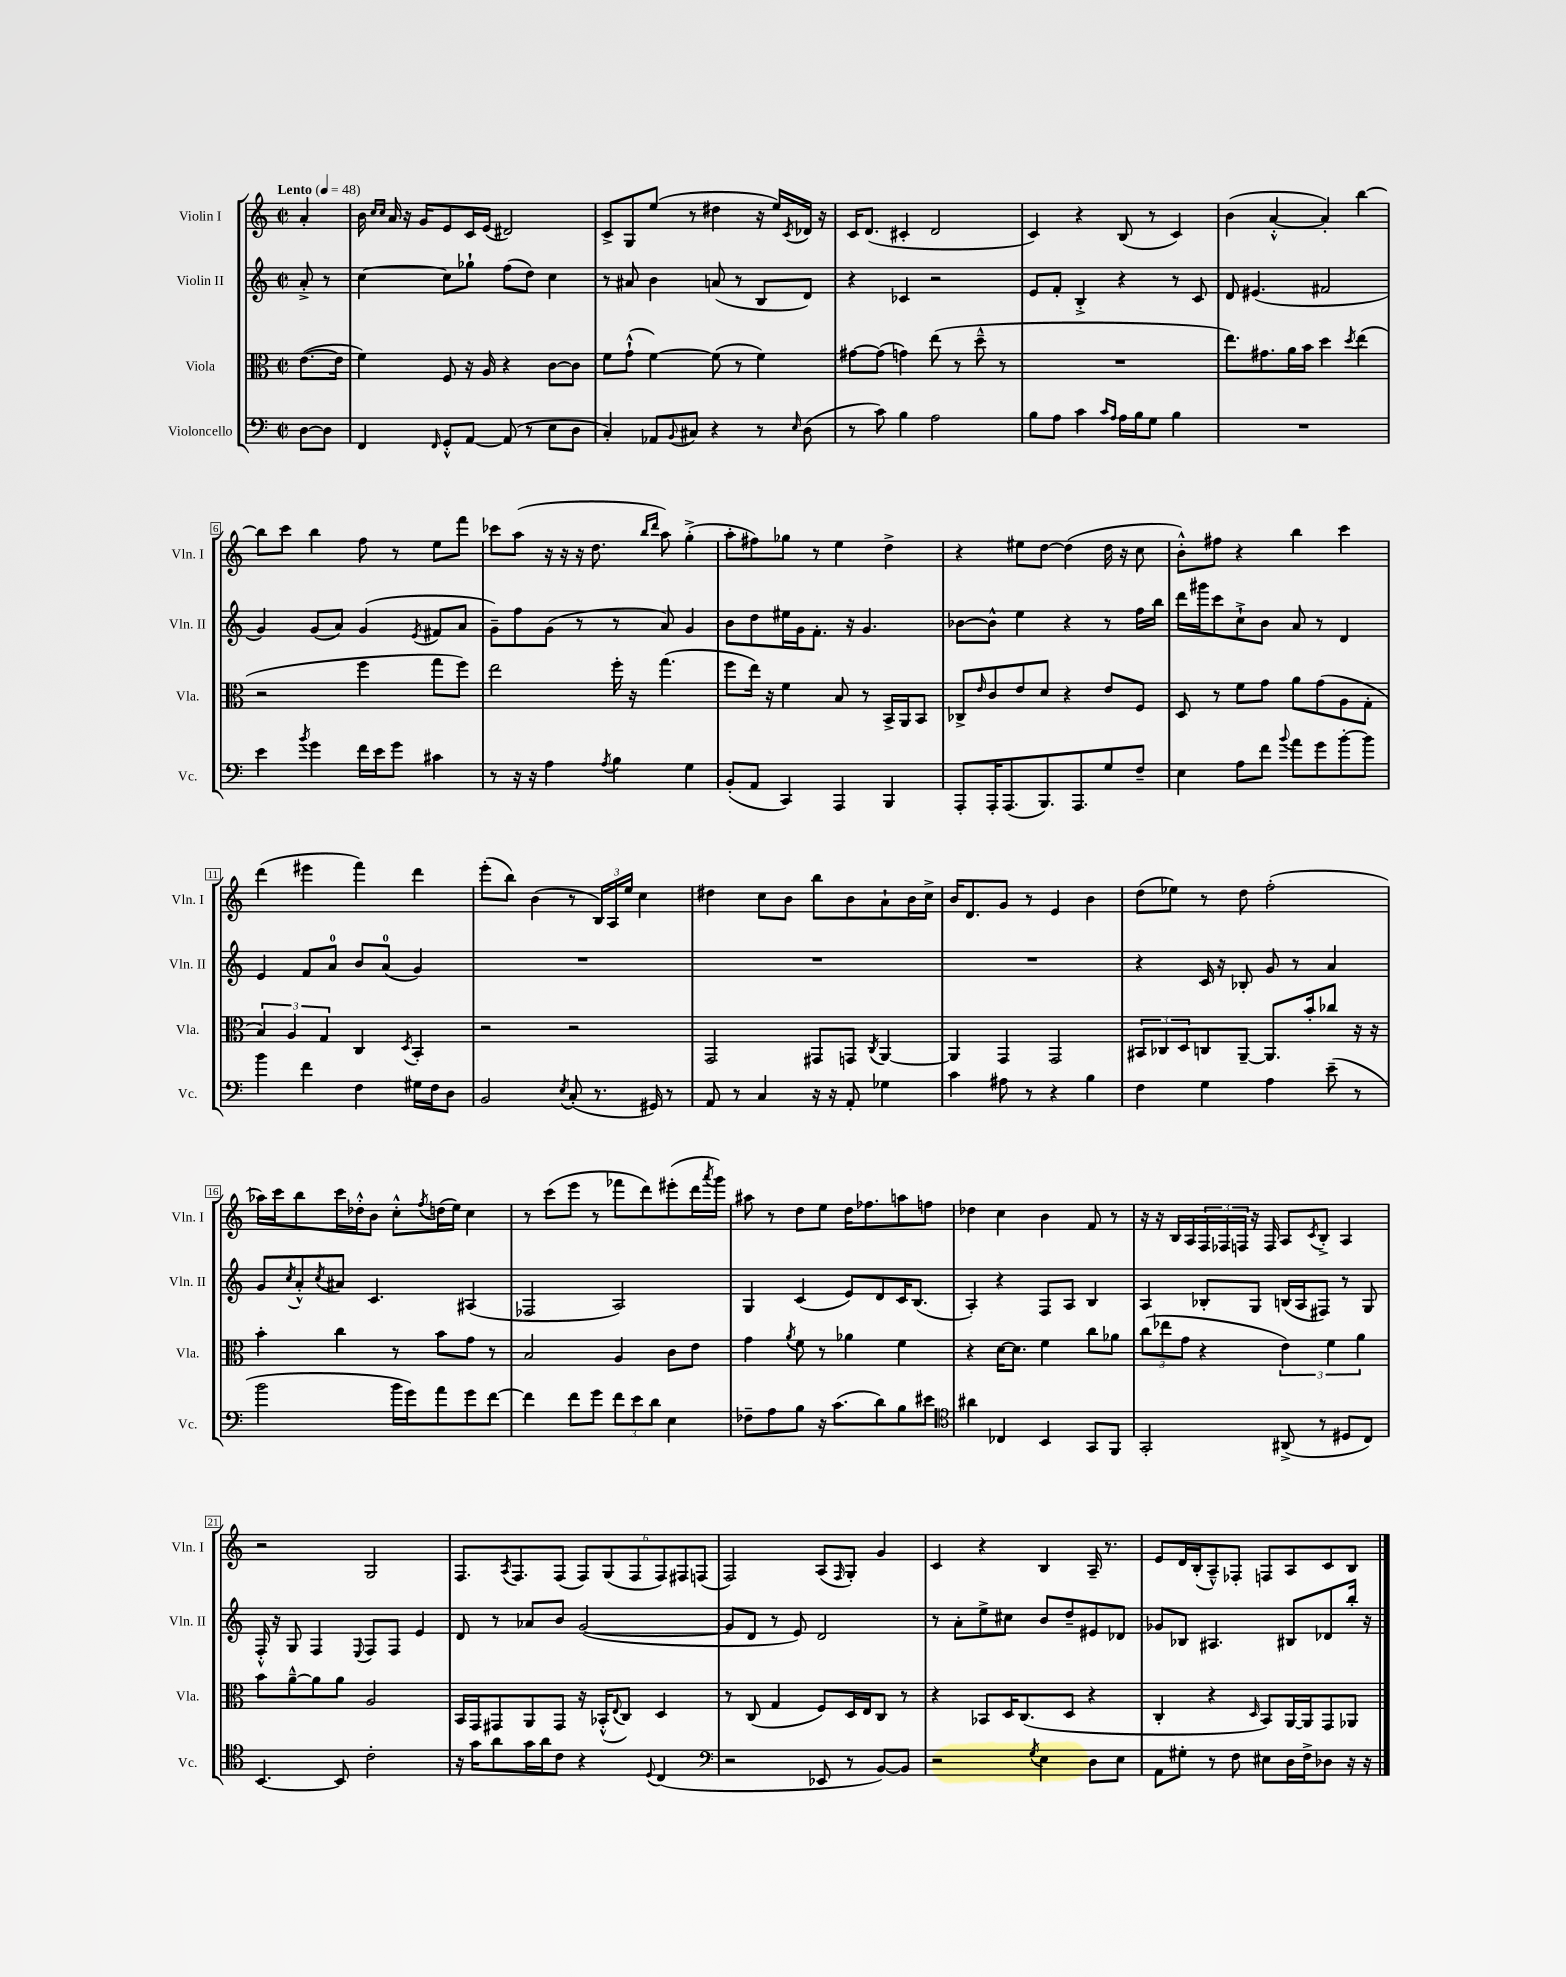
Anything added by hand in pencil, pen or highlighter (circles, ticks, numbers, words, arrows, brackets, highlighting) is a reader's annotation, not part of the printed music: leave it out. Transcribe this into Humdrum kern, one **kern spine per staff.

**kern	**kern	**kern	**kern
*staff4	*staff3	*staff2	*staff1
*clefF4	*clefC3	*clefG2	*clefG2
*k[]	*k[]	*k[]	*k[]
*M2/2	*M2/2	*M2/2	*M2/2
*met(c|)	*met(c|)	*met(c|)	*met(c|)
*MM48	*MM48	*MM48	*MM48
[8D\L	([8.e\L	8a'^/	4a'/
8D\]J	.	8r	.
.	16e\]Jk	.	.
=	=	=	=
4FF/	4f\)	[4cc\	16b\
.	.	.	16qqcc/LL
.	.	.	16qqcc/JJ
.	.	.	16a/
.	.	.	16r
.	.	.	16g/LK
16qqFF/	.	.	.
8GG'^^/L	8F/	8cc\]L	8e/
[8AA/J	16r	8gg-`\J	16c/L
.	16A/	.	(16e/JJ
(8AA/]	4r	(8ff\L	2d#/)
8r	.	8dd\J)	.
8E\L	[8c\L	4cc\	.
8D\J	8c\]J	.	.
=	=	=	=
4C'/)	8f\L	8r	8c^/L
.	(8g`^^\J	8a#/	8G/
8AA-/L	[4f\)	4b\	(8ee/J
8qqBB/	.	.	.
8C#/J	.	.	8r
4r	(8f\]	(8a/	4dd#\
.	8r	8r	.
8r	4f\)	8B/L	16r
.	.	.	16ee/LL)
16qqE/	.	.	8qc/
(8D\	.	8d/J)	16d-/JJ
.	.	.	16r
=	=	=	=
8r	[8g#\L	4r	16c/LK
.	.	.	(8.d/J
8c\)	(8g#\]J	.	.
4B\	4g\)	4c-/	4c#'/
2A\	(8ee\	2r	2d/
.	8r	.	.
.	8dd~^^\	.	.
.	8r	.	.
=	=	=	=
8B\L	1r	8e/L	4c/)
8A\J	.	8f'/J	.
4c\	.	4B'^/	4r
16qqc/LL	.	.	.
16qqA/JJ	.	.	.
16A\LL	.	4r	(8B/
16B\J	.	.	.
8G\J	.	.	8r
4B\	.	8r	4c/)
.	.	8c/	.
=	=	=	=
1r	8.ee\L)	8d/	(4b\
.	.	(4.e#/	.
.	8.g#\	.	.
.	.	.	[4a'^^/
.	16a\L	.	.
.	16b\JJ	.	.
.	4dd\	2f#/	4a'/])
.	8qdd/	.	.
.	(4ee\	.	[4bb\
=	=	=	=
4e\	2r	4g/)	8bb\]L
.	.	.	8ccc\J
8qb/	.	.	.
4g\	.	(8g/L	4bb\
.	.	8a/J)	.
16f\LL	4ff\	(4g/	8ff\
16e\J	.	.	.
8g\J	.	.	8r
.	.	8qe/	.
4c#\	8gg\L	8f#/L	8ee\L
.	8ff\J)	8a/J	8fff\J
=	=	=	=
8r	2ee\	8g~\L)	8ccc-\L
16r	.	8ff\	(8aa\J
16r	.	.	.
4A\	.	(8g\J	16r
.	.	.	16r
.	.	8r	16r
.	.	.	8.dd\
8qA/	.	.	.
4B\	16ff'\	8r	.
.	16r	.	.
.	.	.	16qqbb/LL
.	.	.	16qqddd/JJ
.	(4.gg\	8a/)	8aa\)
4G\	.	4g/	(4gg'^\
=	=	=	=
(8BB'/L	8ff\L	8b\L	8aa'\L
8AA/J	16ee\Jk)	8dd\	8ff#\)
.	16r	.	.
4CC/)	4f\	16ee#\L	8gg-\J
.	.	16g\J	.
.	.	8.f'\J	8r
4AAA/	8B/	.	4ee\
.	.	16r	.
.	8r	4.g/	.
4BBB/	16BB^/LL	.	4dd^\
.	16AA/J	.	.
.	8BB/J	.	.
=	=	=	=
8AAA'/L	8C-^/L	[8b-\L	4r
.	16qqe/	.	.
16AAA'/K	8c/	8b-^^\]J	.
(8.AAA/	.	.	.
.	8e/	4ee\	8ee#\L
8.BBB/)	8d/J	.	[8dd\J
.	4r	4r	(4dd\]
8.AAA/	.	.	.
8G/	8e/L	8r	16dd\
.	.	.	16r
8F~/J	8F/J	16ff\LL	8cc\
.	.	16bb\JJ	.
=	=	=	=
4E\	8D/	16ddd\LL	8b'^^\L)
.	.	16ggg#\J	.
.	8r	8ccc\	8ff#\J
8A\L	8f\L	8cc`^\	4r
8f\J	8g\J	8b\J	.
8qqb/	.	.	.
8a\L	8a\L	8a/	4bb\
8g\	(8g\	8r	.
[8b'\	8A\	4d/	4ccc\
8b\]J	8G'\J	.	.
=	=	=	=
4b\	6B/)	4e/	(4ddd\
.	6A/	.	.
4f\	.	8f/L	4eee#\
.	6G/	.	.
.	.	8a/J	.
4F\	4C/	8b/L	4fff\)
.	.	(8a/J	.
.	8qD/	.	.
16G#\LL	4BB'/	4g/)	4ddd\
16F\J	.	.	.
8D\J	.	.	.
=	=	=	=
2BB/	2r	1r	(8eee'\L
.	.	.	8bb\J)
.	.	.	(4b\
8qE/	.	.	.
(8C'/	2r	.	8r
8.r	.	.	24B/LL)
.	.	.	24A/
.	.	.	24ee/JJ
.	.	.	4cc\
16GG#/)	.	.	.
8r	.	.	.
=	=	=	=
8AA/	2GG/	1r	4dd#\
8r	.	.	.
4C/	.	.	8cc\L
.	.	.	8b\J
16r	8GG#/L	.	8bb\L
16r	.	.	.
8AA'/	8GG/J	.	8b\
.	8qC/	.	.
4G-\	[4AA/	.	8a`\
.	.	.	16b\L
.	.	.	16cc^\JJ
=	=	=	=
4c\	4AA/]	1r	16b/LK
.	.	.	8.d/
8A#\	4GG/	.	8g/J
8r	.	.	8r
4r	2GG/	.	4e/
4B\	.	.	4b\
=	=	=	=
4F\	12BB#/L	4r	(8dd\L
.	12C-/	.	.
.	.	.	8ee-\J)
.	12D/	.	.
4G\	8C/	16c/	8r
.	.	16r	.
.	[8AA~/J	8B-'/	8dd\
4A\	8.AA/]L	8g/	(2ff'\
.	.	8r	.
.	16b'/k	.	.
(8e~\	8cc-/J	4a/	.
8r	16r	.	.
.	16r	.	.
=	=	=	=
2b\	4b'\	8g/L	16aa-\LL)
.	.	.	16ccc\J
.	.	8qcc/	.
.	.	8a'^^/	8bb\
.	.	8qcc/	.
.	4cc\	8a#/J	16ccc\L
.	.	.	16dd-'^^\J
.	.	4.c/	8b\J
16b\LL	8r	.	8cc'^^\L
16g\J)	.	.	.
.	.	.	8qff/
8a\	8b\L	.	(16dd\L
.	.	.	16ee\JJ)
8g\	8g\J	(4A#/	4cc\
[8f\J	8r	.	.
=	=	=	=
4f\]	2B/	2F-/	8r
.	.	.	(8ccc\L
8f\L	.	.	8eee\J
8g\J	.	.	8r
12f\L	4A/	2A/)	8fff-\L
12e\	.	.	.
.	.	.	8ddd\)
12d\J	.	.	.
4E\	8c\L	.	(8eee#'\
.	8e\J	.	16ddd\L
.	.	.	8qaaa/
.	.	.	16ggg\JJ)
=	=	=	=
8F-~\L	4g\	4G/	8aa#\
8A\	.	.	8r
.	8qa/	.	.
8B\J	8f\	(4c/	8dd\L
16r	8r	.	8ee\J
(8.c\L	.	.	.
.	4a-\	8e/L)	16dd\LK
.	.	.	8.ff-\
8d\)	.	8d/	.
8B\	4f\	16c/K	8aa\
.	.	(8.B/J	.
8e#\J	.	.	8ff\J
=	=	=	=
*clefC4	*	*	*
4a#\	4r	4A'/)	4dd-\
4C-/	[16d\LK	4r	4cc\
.	8.d\]J	.	.
4BB/	4f\	8F/L	4b\
.	.	8A/J	.
8GG/L	8cc\L	4B/	8f/
8FF/J	8a-\J	.	8r
=	=	=	=
2GG'/	(12cc\L	4A/	16r
.	.	.	16r
.	12ee-\	.	.
.	.	.	16B/LL
.	12g\J	.	.
.	.	.	16A/
.	4r	8B-'/L	24F/
.	.	.	24F-/
.	.	.	24F/JJ
.	.	8G/J	16r
.	.	.	16F/
(8AA#^/	6e\)	(16B/LL	8A/L
.	.	16A/J	.
.	.	.	8qc/
8r	.	8F#/J)	8B'^/J
.	6f\	.	.
8D#/L	.	8r	4A/
.	6a\	.	.
8C/J)	.	8G/	.
=	=	=	=
[4.BB/	8b\L	16F'^^/	2r
.	.	16r	.
.	[8a~^^\	8G/	.
.	8a\]	4F/	.
8BB/]	8a\J	.	.
.	.	8qqE/	.
2c'\	2A/	8F/L	2G/
.	.	8F/J	.
.	.	4e/	.
=	=	=	=
16r	16BB/LL	8d/	8.F/L
16g\LK	16GG/J	.	.
8a\	8GG#/	8r	.
.	.	.	8qA/
.	.	.	8.F/
16g\L	8AA/	8a-/L	.
16a\J	.	.	.
8c\J	8GG#/J	8b/J	(8F/J
4r	16r	([2g/	12F/L)
.	(16BB-'^^/LK	.	.
.	.	.	(12G/
.	8qqE/	.	.
.	8C/J)	.	.
.	.	.	12F/
8qqD/	.	.	.
(4C/	4D/	.	12F/)
.	.	.	12F#/
.	.	.	(12F/J
=	=	=	=
*clefF4	*	*	*
2r	8r	8g/]L	2F/)
.	(8C/	8d/J	.
.	4G/	8r	.
.	.	8e/)	.
8EE-/	8F/L)	2d/	(8A/L
.	.	.	16qqF/
8r	16D/L	.	8G'/J)
.	16E/J	.	.
[8BB/L)	8C/J	.	4g/
8BB/]J	8r	.	.
=	=	=	=
2r	4r	8r	4c/
.	.	8a'\L	.
.	8BB-/L	8ee^\	4r
.	16D/K	8cc#\J	.
.	(8.C/	.	.
8qG/	.	.	.
4E\	.	8b/L	4B/
.	8D/J	8dd~/	.
8D\L	4r	8e#/	16A~/
.	.	.	8.r
8E\J	.	8d-/J	.
=	=	=	=
8AA\L	4C'/	8g-/L	8e/L
8G#'\J	.	8B-/J	16d/L
.	.	.	(16B'/J
8r	4r	4.A#/	8A~^^/)
8F\	.	.	8F-'/J
.	16qqD/	.	.
8E#\L	8BB/L)	.	8F/L
16D\L	[16AA/L	8B#/L	8A/
16F^\J	16AA/]J	.	.
8D-\J	8GG/	8d-/	8c/
16r	8AA-/J	16bb'/Jk	8B/J
16r	.	16r	.
==	==	==	==
*-	*-	*-	*-
